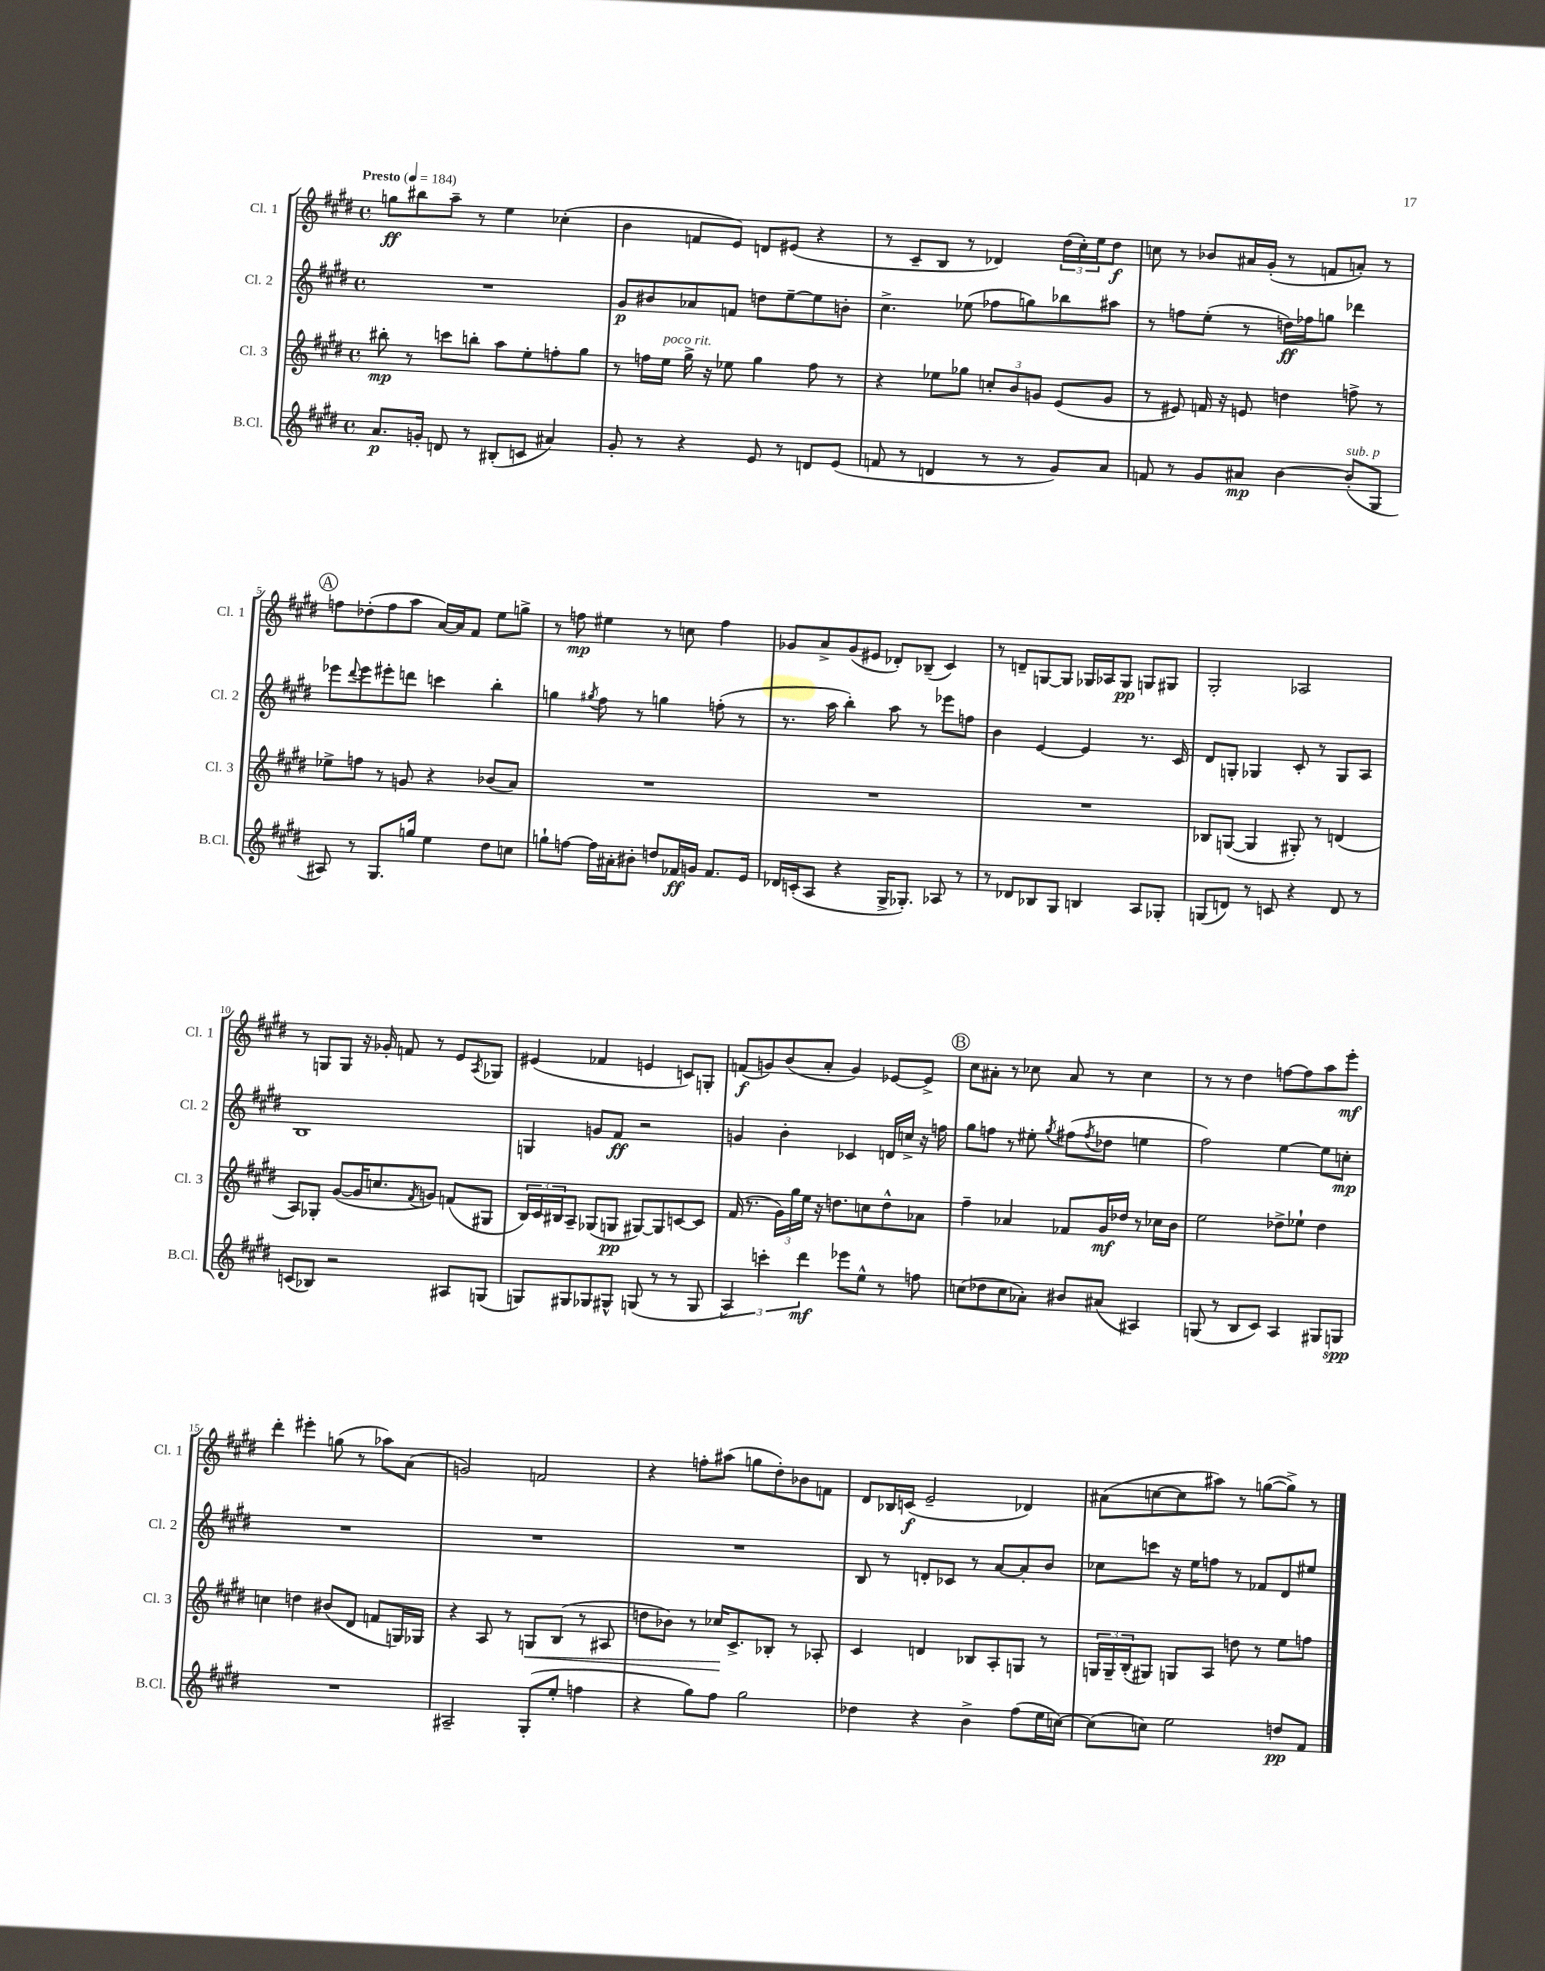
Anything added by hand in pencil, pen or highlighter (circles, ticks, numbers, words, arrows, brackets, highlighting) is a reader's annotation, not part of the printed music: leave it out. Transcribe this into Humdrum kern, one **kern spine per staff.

**kern	**dynam	**kern	**dynam	**kern	**dynam	**kern	**dynam
*part4	*part4	*part3	*part3	*part2	*part2	*part1	*part1
*staff4	*staff4	*staff3	*staff3	*staff2	*staff2	*staff1	*staff1
*I"B.Cl.	*	*I"Cl. 3	*	*I"Cl. 2	*	*I"Cl. 1	*
*I'B.Cl.	*	*I'Cl. 3	*	*I'Cl. 2	*	*I'Cl. 1	*
*clefG2	*	*clefG2	*	*clefG2	*	*clefG2	*
*k[f#c#g#d#]	*	*k[f#c#g#d#]	*	*k[f#c#g#d#]	*	*k[f#c#g#d#]	*
*M4/4	*	*M4/4	*	*M4/4	*	*M4/4	*
*met(c)	*	*met(c)	*	*met(c)	*	*met(c)	*
*MM184	*	*MM184	*	*MM184	*	*MM184	*
=1	=1	=1	=1	=1	=1	=1	=1
!	!	!	!	!	!	!LO:TX:a:B:t=Presto	!
8.a/L	p	8bb#X'\	mp	1r	.	8ggn\L	ff
.	.	8r	.	.	.	8bb#X\	.
16gn'/Jk	.	.	.	.	.	.	.
8dn/	.	8cccn\L	.	.	.	8aa~\J	.
8r	.	8bbn'\J	.	.	.	8r	.
(8B#X'/L	.	8aa\L	.	.	.	4ee\	.
8cn/J	.	8ee'\	.	.	.	.	.
4a#X/)	.	8ffn'\	.	.	.	(4cc-X'\	.
.	.	8gg#\J	.	.	.	.	.
=2	=2	=2	=2	=2	=2	=2	=2
8g#'/	.	8r	.	8g#/L	p	4b\	.
8r	.	16ffn\LL	.	8b#X/	.	.	.
!	!	!LO:TX:a:i:t=poco rit.	!	!	!	!	!
.	.	16ee\JJ	.	.	.	.	.
4r	.	16gg#^\	.	8a-X/	.	8fn/L	.
.	.	16r	.	.	.	.	.
.	.	8ee-X\	.	8fn/J	.	8e/J)	.
8e/	.	4gg#\	.	8ddn\L	.	8dn/L	.
8r	.	.	.	[8ee~\	.	(8e#X/J	.
8dn/L	.	8ff\	.	8ee\]	.	4r	.
(8e/J	.	8r	.	8bn'\J	.	.	.
=3	=3	=3	=3	=3	=3	=3	=3
8fn/	.	4r	.	4.cc#^\	.	8r	.
8r	.	.	.	.	.	8c#~/L	.
4dn/	.	8ee-X\L	.	.	.	8B/J	.
.	.	8gg-X\J	.	(8ee-X\	.	8r	.
8r	.	12ccn'/L	.	8ff-X\L	.	4d-X/)	.
.	.	12b/	.	.	.	.	.
8r	.	.	.	8ggn\)	.	.	.
.	.	12gn/J	.	.	.	.	.
8g#/L)	.	(8e/L	.	8bb-X\	.	(24dd#\LL	.
.	.	.	.	.	.	24cc#'\)	.
.	.	.	.	.	.	24ee\J	.
8a/J	.	8g/J	.	8aa#X\J	.	8dd#\J	f
=4	=4	=4	=4	=4	=4	=4	=4
8fn/	.	8r	.	8r	.	8ccn\	.
8r	.	8e#X/)	.	8ffn\L	.	8r	.
8g#/L	.	16fn/	.	(8ee'\J	.	8b-X/L	.
.	.	16r	.	.	.	.	.
8a#X/J	mp	8en/	.	8r	.	16a#X/L	.
.	.	.	.	.	.	(16g#'/JJ	.
[4b\	.	4ddn\	.	16ddn\LL)	ff	8r	.
.	.	.	.	16ff-X\J	.	.	.
.	.	.	.	8ggn\J	.	8fn/L	.
!LO:TX:a:i:t=sub. p	!	!	!	!	!	!	!
(8b'/L]	.	8ffn^\	.	4ddd-X\	.	8an'/J)	.
8G#/J	.	8r	.	.	.	8r	.
!!LO:LB:g=z
!!LO:REH:place=s1:t=A
=5	=5	=5	=5	=5	=5	=5	=5
8A#X/)	.	8ee-X^\L	.	8eee-X\L	.	8ffn\L	.
.	.	.	.	8qqddd#/	.	.	.
8r	.	8ffn\J	.	8eee-\	.	(8dd-X'\	.
8.G#/L	.	8r	.	8eee#X'\	.	8ff\	.
.	.	8gn/	.	8dddn\J	.	8aa\J	.
16ggn/Jk	.	.	.	.	.	.	.
4ee\	.	4r	.	4cccn\	.	[16a/LL)	.
.	.	.	.	.	.	16a/J]	.
.	.	.	.	.	.	8f#/J	.
8dd#\L	.	(8b-X/L	.	4bb'\	.	8ee\L	.
8ccn\J	.	8a/J)	.	.	.	8ggn^\J	.
=6	=6	=6	=6	=6	=6	=6	=6
8ggn`\L	.	1r	.	4ggn\	.	8r	.
[8ffn\J	.	.	.	.	.	8ffn\	mp
.	.	.	.	8qgg#X/	.	.	.
16ff\LL]	.	.	.	8ff#\	.	4ee#X\	.
16a#X'\J	.	.	.	.	.	.	.
8b#X'\J	.	.	.	8r	.	.	.
8ddn/L	.	.	.	4ggn\	.	8r	.
16f-X/L	ff	.	.	.	.	8ccn\	.
16gn/JJ	.	.	.	.	.	.	.
8.f-/L	.	.	.	(8ffn'\	.	4ff\	.
.	.	.	.	8r	.	.	.
16e/Jk	.	.	.	.	.	.	.
=7	=7	=7	=7	=7	=7	=7	=7
16d-X/LL	.	1r	.	8.r	.	8g-X/L	.
(16cn'/J	.	.	.	.	.	.	.
8A/J	.	.	.	.	.	8a^/	.
.	.	.	.	16aa\	.	.	.
4r	.	.	.	4bb'\)	.	(8g-/	.
.	.	.	.	.	.	8e#X/J	.
16G#^/KL	.	.	.	8aa\	.	8d-X'/L)	.
8.G-X'/J)	.	.	.	.	.	.	.
.	.	.	.	8r	.	(8B-X~/J	.
8A-X/	.	.	.	8eee-X\L	.	4c#/)	.
8r	.	.	.	8ffn\J	.	.	.
=8	=8	=8	=8	=8	=8	=8	=8
8r	.	1r	.	4b\	.	8r	.
8d-X/L	.	.	.	.	.	8dn~/L	.
8B-X/	.	.	.	[4e/	.	[8Gn/	.
8G#/J	.	.	.	.	.	8G/J]	.
4Bn/	.	.	.	4e/]	.	16G-X/LL	.
.	.	.	.	.	.	16A-X/J	.
.	.	.	.	.	.	8G-/J	pp
8A/L	.	.	.	8.r	.	8Gn/L	.
8G-X'/J	.	.	.	.	.	8G#X/J	.
.	.	.	.	16c#/	.	.	.
=9	=9	=9	=9	=9	=9	=9	=9
(8Gn/L	.	8B-X/L	.	8d#/L	.	2G#'/	.
8dn/J)	.	([8Gn/J	.	8Gn'/J	.	.	.
8r	.	4G/]	.	4G-X/	.	.	.
8cn/	.	.	.	.	.	.	.
4r	.	8G#X'/)	.	8c#'/	.	2A-X/	.
.	.	8r	.	8r	.	.	.
8d/	.	(4dn/	.	8G-/L	.	.	.
8r	.	.	.	8A/J	.	.	.
!!LO:LB:g=z
=10	=10	=10	=10	=10	=10	=10	=10
(8cn/L	.	8A/L)	.	1B	.	8r	.
8B-X/J)	.	8G-X'/J	.	.	.	8Gn/L	.
2r	.	([8g#/L	.	.	.	8G/J	.
.	.	16g#/K]	.	.	.	16r	.
.	.	8.ccn/	.	.	.	16g-X'/	.
.	.	.	.	.	.	8fn/	.
.	.	8qf#/	.	.	.	.	.
.	.	8gn/J)	.	.	.	8r	.
8A#X/L	.	(8fn/L	.	.	.	8e/L	.
.	.	.	.	.	.	8qA/	.
(8Gn/J	.	8G#X/J	.	.	.	8G-X/J	.
=11	=11	=11	=11	=11	=11	=11	=11
8Gn/L)	.	24B/LL)	.	4Gn/	.	(4e#X/	.
.	.	24c#/	.	.	.	.	.
.	.	24B#X/J	.	.	.	.	.
8G#X/	.	8A~/J	.	.	.	.	.
8G-X/	.	(8G-X/L	.	8gn/L	.	4f-X/	.
8G#X^^/J	.	8Gn/J	pp	8f#/J	ff	.	.
(8Gn/	.	[8G#X/L)	.	2r	.	4en/	.
8r	.	8G#/]	.	.	.	.	.
8r	.	[8cn/	.	.	.	8cn/L)	.
8G/	.	8c/J]	.	.	.	8Gn'/J	.
=12	=12	=12	=12	=12	=12	=12	=12
6A/)	.	(16f#/	.	4gn/	.	(8fn/L	f
.	.	8.r	.	.	.	.	.
.	.	.	.	.	.	8gn/)	.
6cccn'\	.	.	.	.	.	.	.
.	.	24g#\LL)	.	4b'\	.	(8b/	.
.	.	24gg#\	.	.	.	.	.
6ddd#\	mf	24ee\JJ	.	.	.	.	.
.	.	16r	.	.	.	8a'/J	.
.	.	8.ddn\L	.	.	.	.	.
8eee-X\L	.	.	.	4c-X/	.	4g/)	.
8ee^^\J	.	8ccn\	.	.	.	.	.
8r	.	8dd^^\	.	16dn/LL	.	[8e-X/L	.
.	.	.	.	16ccn^/JJ	.	.	.
8ffn\	.	8a-X\J	.	16r	.	8e-^/J]	.
.	.	.	.	16ffn\	.	.	.
!!LO:REH:place=s1:t=B
=13	=13	=13	=13	=13	=13	=13	=13
(8ccn\L	.	4ff#~\	.	8gg#\L	.	8cc#\L	.
8dd-X\	.	.	.	8ffn\J	.	8a#X'\J	.
8cc\	.	4a-X/	.	8r	.	8r	.
8a-X'\J)	.	.	.	8ee#X'\	.	8cc-X\	.
.	.	.	.	8qgg#/	.	.	.
8b#X/L	.	8f-X/L	.	(8ff#X\L	.	8a#/	.
.	.	.	.	8qff#/	.	.	.
(8a#X/J	.	16g#/L	mf	8dd-X\J	.	8r	.
.	.	16dd-X/JJ	.	.	.	.	.
4A#X/)	.	8r	.	4een\	.	4cc-\	.
.	.	16cc-X\LL	.	.	.	.	.
.	.	16b\JJ	.	.	.	.	.
=14	=14	=14	=14	=14	=14	=14	=14
(8Gn/	.	2ee\	.	2ff#\)	.	8r	.
8r	.	.	.	.	.	8r	.
8B/L	.	.	.	.	.	4dd#\	.
8c#/J)	.	.	.	.	.	.	.
4A/	.	8dd-X^\L	.	[4ee\	.	[8ffn\L	.
.	.	8ee-X`\J	.	.	.	8ff\]	.
8G#X/L	.	4dd-\	.	8ee\L]	.	8aa\	.
8Gn/J	spp	.	.	8ccn'\J	mp	8eee'\J	mf
!!LO:LB:g=z
=15	=15	=15	=15	=15	=15	=15	=15
1r	.	4ccn\	.	1r	.	4ddd#'\	.
.	.	4ddn\	.	.	.	4eee#X'\	.
.	.	(8b#X/L	.	.	.	(8ggn\	.
.	.	8d#/J	.	.	.	8r	.
.	.	8fn/L	.	.	.	8aa-X\L)	.
.	.	16Gn/L)	.	.	.	(8a\J	.
.	.	16G-X/JJ	.	.	.	.	.
=16	=16	=16	=16	=16	=16	=16	=16
2A#X~/	.	4r	.	1r	.	2gn/)	.
.	.	8A/	.	.	.	.	.
.	.	8r	.	.	.	.	.
!	!	!	!LO:HP:b	!	!	!	!
(8G#'/L	.	8Gn/L	<	.	.	2fn/	.
8ee'/J	.	(8B/J	.	.	.	.	.
4ffn\	.	8r	.	.	.	.	.
.	.	8A#X/	.	.	.	.	.
=17	=17	=17	=17	=17	=17	=17	=17
4r	.	8ddn\L	.	1r	.	4r	.
.	.	8b-X\J)	.	.	.	.	.
8gg#\L)	.	8r	.	.	.	8ffn'\L	.
8ff#\J	.	16cc-X/KL	.	.	.	(8aa#X\J	.
.	.	8.c#^/	[	.	.	.	.
2gg#\	.	.	.	.	.	8ggn\L	.
.	.	8B-X'/J	.	.	.	8dd#'\)	.
.	.	8r	.	.	.	8b-X\	.
.	.	8A-X'/	.	.	.	8fn\J	.
=18	=18	=18	=18	=18	=18	=18	=18
4dd-X\	.	4c#/	.	8B/	.	8d#/L	.
.	.	.	.	8r	.	16B-X/L	.
.	.	.	.	.	.	(16cn/JJ	f
4r	.	4dn/	.	8dn'/L	.	2e~/	.
.	.	.	.	8c-X/J	.	.	.
4b^\	.	8B-X/L	.	8r	.	.	.
.	.	8A'/	.	[8a/L	.	.	.
(8ff#\L	.	8Gn/J	.	8a'/]	.	4d-X/)	.
16ee\L	.	8r	.	8b/J	.	.	.
[16ccn\JJ)	.	.	.	.	.	.	.
=19	=19	=19	=19	=19	=19	=19	=19
(8cc\L]	.	24Gn/LL	.	8cc-X\L	.	(8a#X\L	.
.	.	24G~/	.	.	.	.	.
.	.	(24B'/J	.	.	.	.	.
8ccn\J)	.	8G#X/J)	.	8cccn\J	.	[8ccn\	.
2ee\	.	8Gn/L	.	16r	.	8cc\]	.
.	.	.	.	16ee\KL	.	.	.
.	.	8A/J	.	8ffn\J	.	8aa#X\J)	.
.	.	8ddn\	.	8r	.	8r	.
.	.	8r	.	8f-X/L	.	([8ggn\L	.
8ddn/L	pp	8ee\L	.	8d#/	.	8gg^\J])	.
8f#/J	.	8ffn\J	.	8ee#X/J	.	8r	.
==	==	==	==	==	==	==	==
*-	*-	*-	*-	*-	*-	*-	*-
